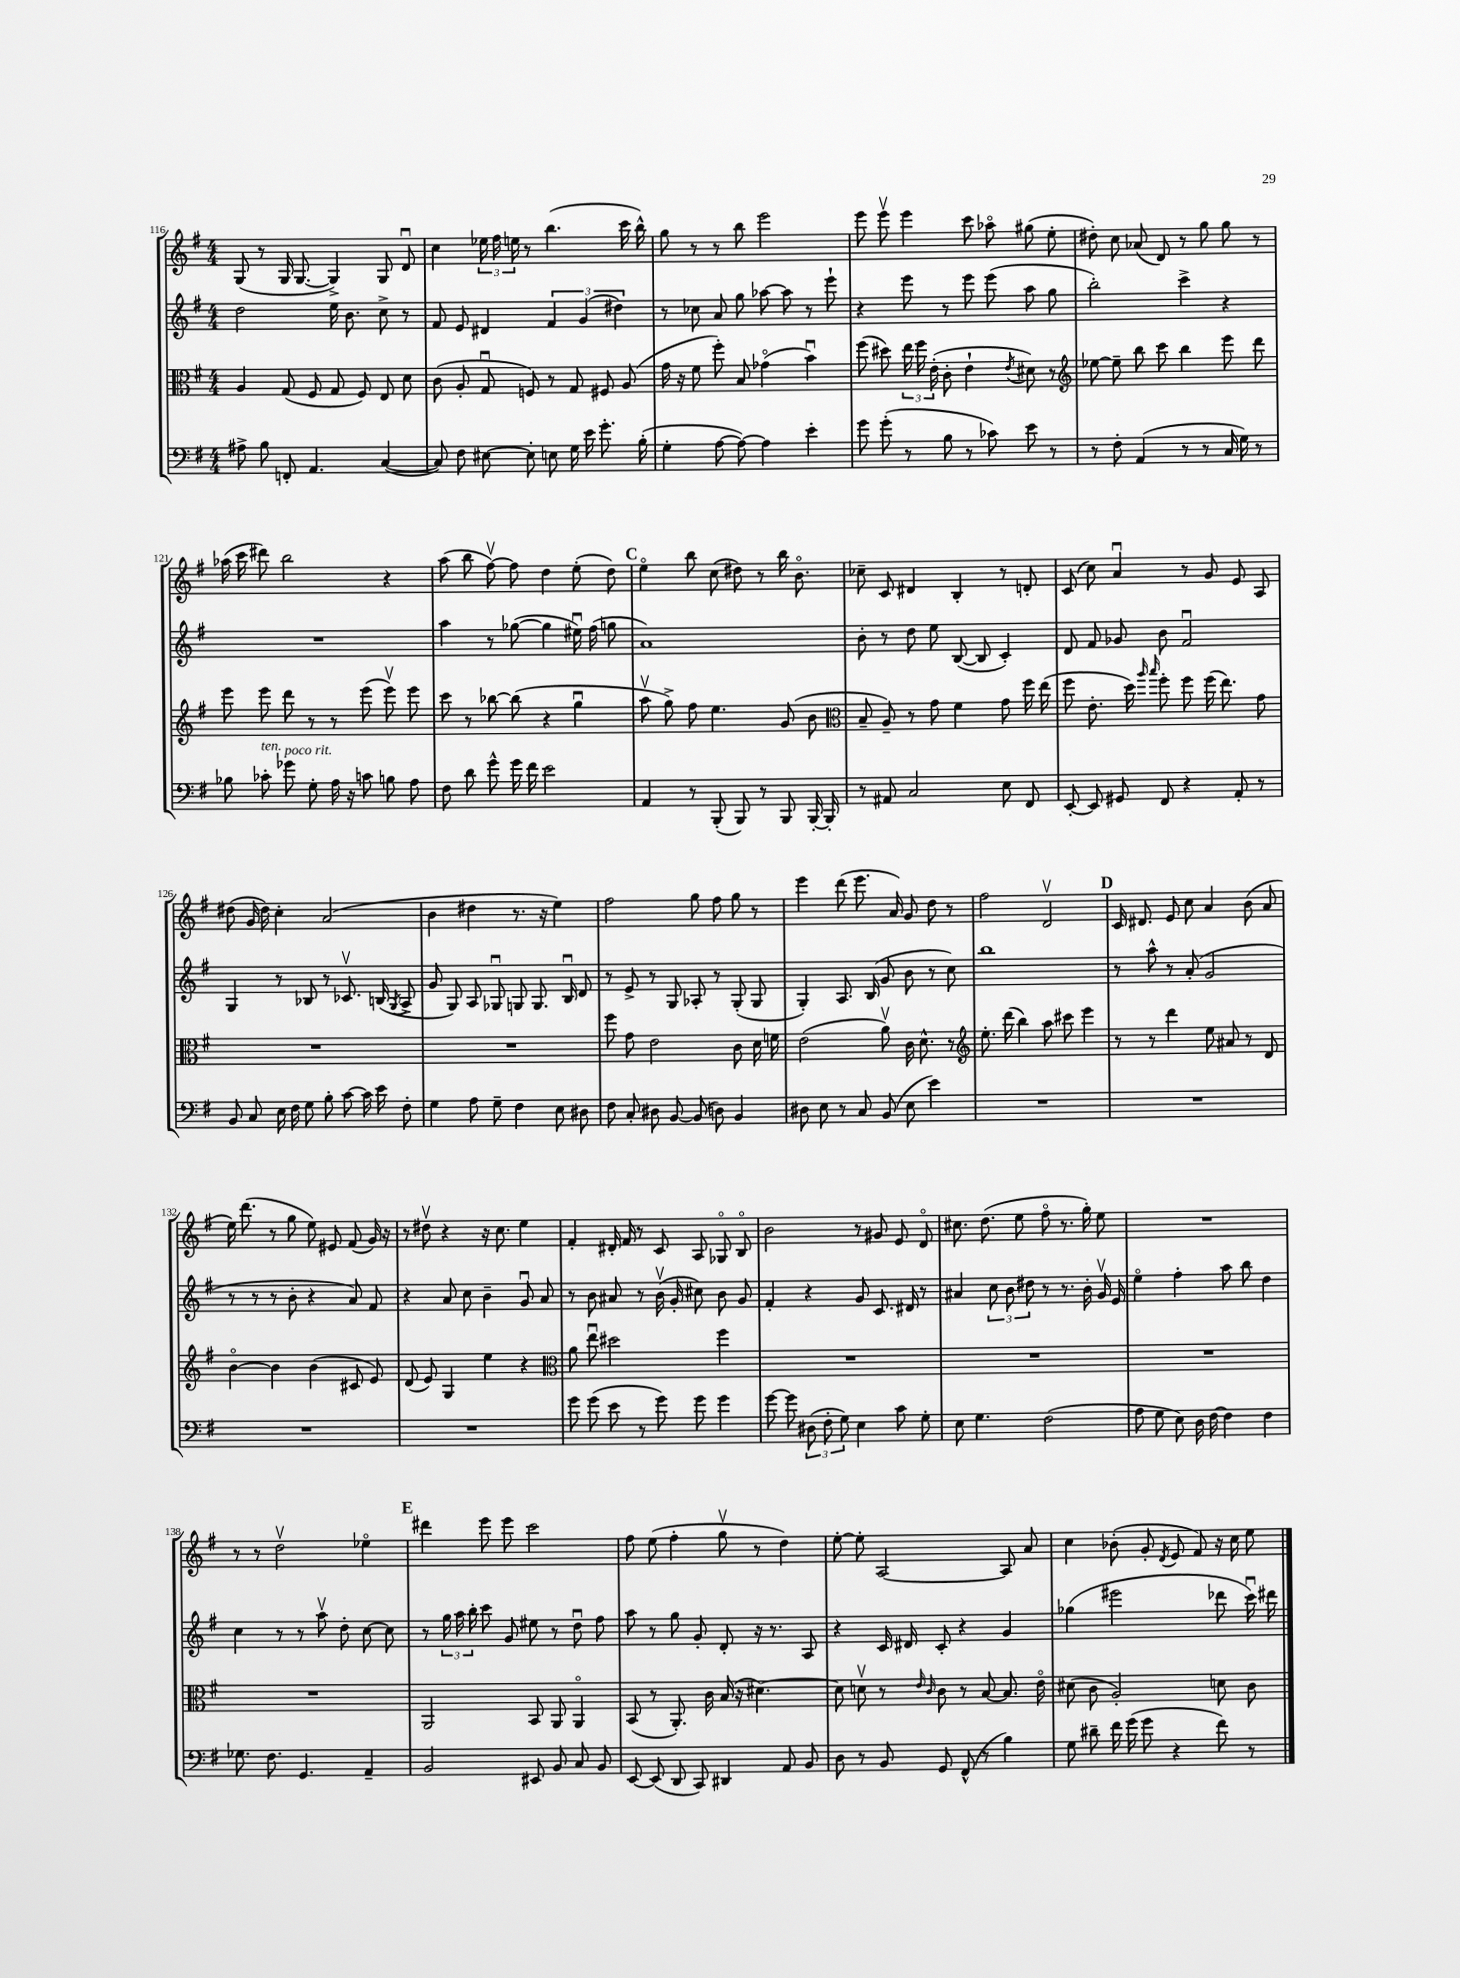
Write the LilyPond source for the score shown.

<<
\new StaffGroup <<
\new Staff = "s0" {
    \clef treble \key g \major \numericTimeSignature \time 4/4
    \autoBeamOff g8( r8 g16 g8.~ g4->) g8 d'8\downbow |
    c''4 \tuplet 3/2 { ees''16 fis''16 e''16 } r8 b''4.( c'''16 b''16-^) |
    g''8 r8 r8 b''8 e'''2 |
    e'''8 e'''8\upbow e'''4 c'''8 aes''8\flageolet gis''8( e''8-. |
    dis''8-.) c''8 aes'8( d'8) r8 g''8 g''8 r8 |
    aes''16( c'''16 dis'''8) b''2 r4 |
    a''8( b''8 fis''8~\upbow) fis''8 d''4 e''8-.( d''8) |
    \mark \markup { \bold "C" } e''4\flageolet b''8 c''8( dis''8) r8 b''16 b'8.\flageolet |
    ces''8-- c'8 dis'4 b4-. r8 d'8-. |
    c'8( c''8) a'4\downbow r8 g'8 e'8 a8 |
    dis''8( g'16 dis''16) c''4-. a'2( |
    b'4 dis''4 r8. r16 e''4) |
    fis''2 g''8 fis''8 g''8 r8 |
    e'''4 d'''8( e'''8. a'16) g'8 d''8 r8 |
    fis''2 d'2\upbow |
    \mark \markup { \bold "D" } c'16 dis'8. e'8 c''8 a'4 b'8( a'8 |
    e''16) d'''8.( r8 g''8 e''8) eis'8 fis'8( g'16) r16 |
    r8 dis''8\upbow r4 r16 c''8. e''4 |
    fis'4-. dis'16-. fis'16 r8 c'8 a8 ges8\flageolet b8\flageolet |
    b'2 r8 gis'8 e'8 d'8\flageolet |
    cis''8. d''8.( e''8 fis''8\flageolet r8. g''16-.) e''8 |
    R1 |
    r8 r8 d''2\upbow ees''4\flageolet |
    \mark \markup { \bold "E" } dis'''4 e'''8 e'''8 c'''2 |
    fis''8 e''8( fis''4-. g''8\upbow r8 d''4) |
    e''8~-. e''8-. a2~ a8 a'8 |
    c''4 bes'8-.( g'8-. \acciaccatura { d'8 } e'8 fis'8) r16 c''16 e''8 \bar "|." |
}
\new Staff = "s1" {
    \clef treble \key g \major \numericTimeSignature \time 4/4
    \autoBeamOff d''2 e''16 b'8. c''8-> r8 |
    fis'8 e'8 dis'4 \tuplet 3/2 { fis'4 g'4( dis''4) } |
    r8 ces''8 a'8 g''8 aes''8~ aes''8 r8 e'''8-! |
    r4 e'''8 r8 e'''8 e'''8( a''8 g''8 |
    b''2-.) c'''4-> r4 |
    R1 |
    a''4 r8 ges''8~( ges''4 eis''16\downbow) fis''16( g''8 |
    \mark \markup { \bold "C" } a'1) |
    b'8-. r8 d''8 e''8 b8~( b8 c'4-.) |
    d'8 fis'8 ges'8 b'8 fis'2\downbow |
    g4 r8 bes8 r8 ces'8.\upbow b16( \acciaccatura { g8 } a8-> |
    g'8 g8) a8 ges8\downbow g8 g8. b16\downbow d'8 |
    r8 e'8-> r8 g8 aes8-. r8 g8-.( g8 |
    g4-.) a8. b16( g'8 b'8 r8 c''8) |
    b''1 |
    \mark \markup { \bold "D" } r8 a''8-^ r8 a'8-.( g'2 |
    r8 r8 r8 b'8-. r4 a'8) fis'8 |
    r4 a'8 c''8 b'4-- g'8\downbow a'8 |
    r8 b'8 ais'8 r8 b'16\upbow( g'16-. cis''8) b'8 g'8 |
    fis'4-. r4 g'8 c'8. dis'16 r8 |
    ais'4 \tuplet 3/2 { c''8 b'8 dis''8 } r8 r8. b'16-. g'16\upbow e'16 |
    e''4\flageolet fis''4-. a''8 b''8 d''4 |
    c''4 r8 r8 a''8\upbow d''8-. c''8~ c''8 |
    \mark \markup { \bold "E" } r8 \tuplet 3/2 { g''16 a''16 b''16-. } c'''8 g'8 eis''8 r8 d''8\downbow fis''8 |
    a''8 r8 g''8 g'8-. d'8-. r16 r8. a8 |
    r4 c'16 dis'16 c'8-. r4 g'4 |
    ges''4( eis'''2 des'''8 c'''16\downbow) dis'''16 \bar "|." |
}
\new Staff = "s2" {
    \clef alto \key g \major \numericTimeSignature \time 4/4
    \autoBeamOff a4 g8( fis8 g8 fis8) e8 d'8 |
    c'8( a8-. g8\downbow f8) r8 g8 fis8 a8( |
    g'16 r16 fis'8 fis''8-.) b8 ges'4\flageolet( b'4\downbow) |
    fis''8( dis''8) \tuplet 3/2 { e''16 fis''16 e'16-.( } c'8-. e'4-! \acciaccatura { e'8 } dis'8) r8 |
    \clef treble ees''8~ ees''8-- b''8 c'''8 b''4 e'''8 d'''8 |
    e'''8 e'''8 d'''8 r8 r8 e'''8( e'''8\upbow) e'''8 |
    c'''8 r8 bes''8~ bes''8( r4 g''4\downbow |
    \mark \markup { \bold "C" } a''8\upbow g''8->) fis''8 e''4. g'8( b'8 |
    \clef alto b8-- a8--) r8 g'8 fis'4 g'8 fis''16 e''16( |
    fis''8 e'8.-. d''16) \grace { a''16 b''16 } fis''8-. fis''8 fis''16( e''8.) g'8 |
    R1 |
    R1 |
    fis''8 g'8 e'2 c'8 d'16 f'16 |
    e'2( a'8\upbow) c'16 d'8.-^ r8 |
    \clef treble e''8.-. d'''16( b''4) a''8 cis'''8 e'''4 |
    \mark \markup { \bold "D" } r8 r8 d'''4 e''8 ais'8 r8 d'8 |
    b'4~\flageolet b'4 b'4( cis'8 e'8) |
    d'8( e'8) g4 e''4 r4 |
    \clef alto a'8 e''8\downbow dis''2 fis''4 |
    R1 |
    R1 |
    R1 |
    R1 |
    \mark \markup { \bold "E" } a,2 b,8 a,8 a,4\flageolet |
    b,8( r8 a,8.-.) c'16 b16( r16 dis'4.~) |
    dis'8 d'8\upbow r8 \grace { e'16 c'16 } c'8 r8 b8~ b8. e'16\flageolet |
    dis'8( c'8 a2-.) d'8 c'8 \bar "|." |
}
\new Staff = "s3" {
    \clef bass \key g \major \numericTimeSignature \time 4/4
    \autoBeamOff ais8-> b8 f,8-. a,4. c4~( |
    c8) fis8 eis8~ eis8-. e8 g16 e'16 g'8.-. b16-.( |
    g4-. a8~ a8~) a4 e'4-. |
    g'8 g'8-.( r8 b8 r8 ces'8) e'8 r8 |
    r8 fis8-. a,4( r8 r8 c16 g16) r8 |
    bes8 ces'8-.^\markup { \italic "ten." } ges'8^\markup { \italic "poco rit." } g8-. a16 r16 c'8 b8 a8 |
    fis8 d'8 g'8-^ g'16 fis'16 e'2 |
    \mark \markup { \bold "C" } a,4 r8 b,,8-.( b,,8) r8 b,,8 b,,16~-. b,,16-. |
    r8 ais,8 c2 e8 fis,8 |
    e,8~-. e,8 gis,8 fis,8 r4 a,8-. r8 |
    b,8 c8 e16 fis16 g8 b8-. c'8~ c'16 e'16 fis8-. |
    g4 a8 g8-- fis4 e8 dis8 |
    fis8 c8-. dis8 b,8~ b,8( d8) b,4 |
    dis8 e8 r8 c8 b,8( e8 e'4) |
    R1 |
    \mark \markup { \bold "D" } R1 |
    R1 |
    R1 |
    g'8 g'8( e'8 r8 g'8) g'8 g'4 |
    g'8~ g'8 \tuplet 3/2 { dis8( fis8-. g8) } e4 c'8 g8-. |
    e8 g4. fis2( |
    a8 g8 e8) d16 fis16~ fis4 fis4 |
    ges8. fis8. g,4. a,4-- |
    \mark \markup { \bold "E" } b,2 eis,8 b,8 c8 b,8 |
    e,8~ e,8( d,8 c,8) dis,4 a,8 b,8 |
    d8 r8 b,8 g,8 fis,8-^( r8 b4) |
    g8 dis'8-- fis'16 g'16( g'8 r4 fis'8) r8 \bar "|." |
}
>>
>>
\layout { \context { \Score currentBarNumber = #116 } }
